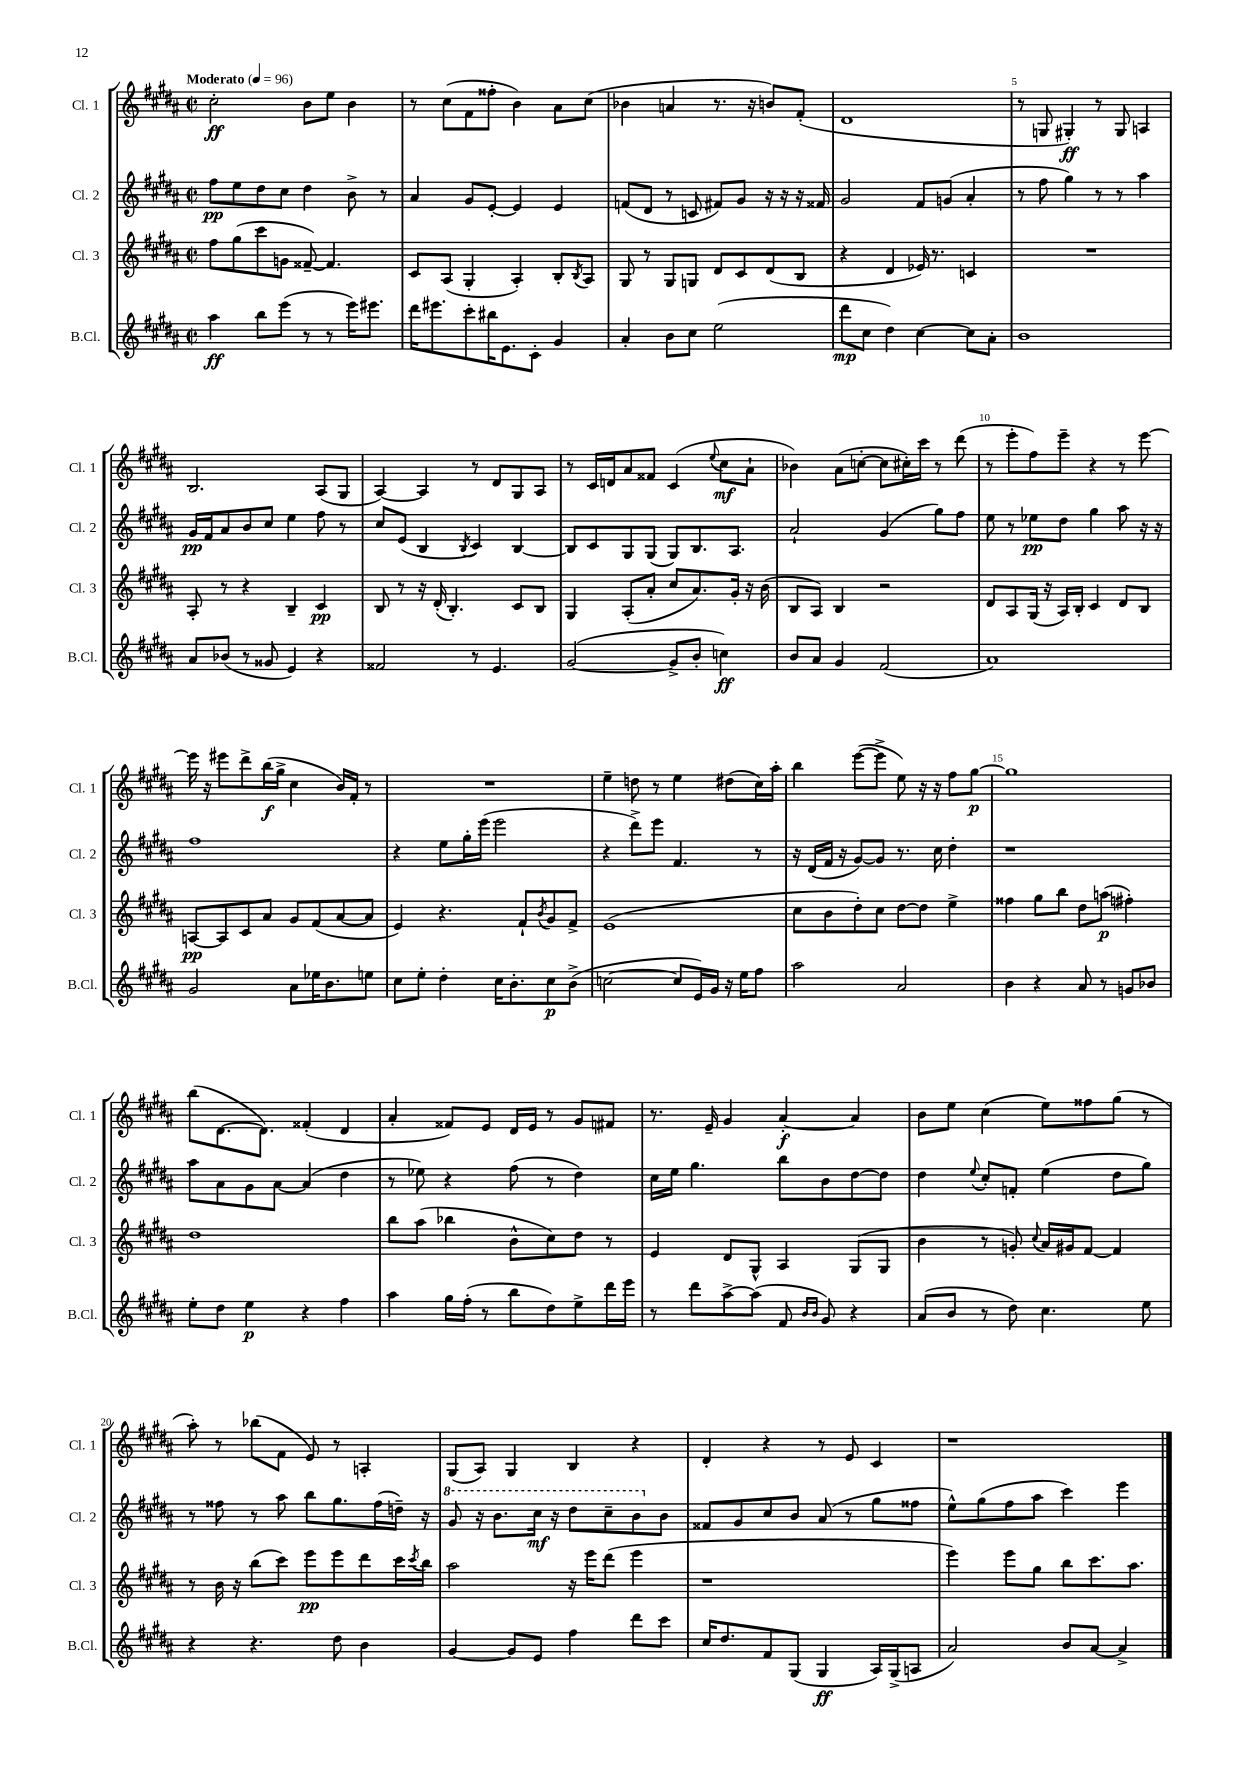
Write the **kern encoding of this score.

**kern	**kern	**kern	**kern
*staff4	*staff3	*staff2	*staff1
*clefG2	*clefG2	*clefG2	*clefG2
*k[f#c#g#d#a#]	*k[f#c#g#d#a#]	*k[f#c#g#d#a#]	*k[f#c#g#d#a#]
*M2/2	*M2/2	*M2/2	*M2/2
*met(c|)	*met(c|)	*met(c|)	*met(c|)
*MM96	*MM96	*MM96	*MM96
4aa#	8ff#	8ff#	2cc#'
.	(8gg#	8ee	.
8bb	8ccc#	8dd#	.
(8eee	8g	8cc#	.
8r	[8f##~)	4dd#	8b
8r	4.f##]	.	8ee
16eee)	.	8b^	4b
8.eee#	.	.	.
.	.	8r	.
=	=	=	=
16ddd#	8c#	4a#	8r
8.eee#	.	.	.
.	(8A#	.	(8cc#
8ccc#'	4G#'	8g#	8f#
16bb#	.	[8e'	8ff##'
8.e	.	.	.
.	4A#')	4e]	4b)
8c#'	.	.	.
4g#	8B'	4e	8a#
.	8qB	.	.
.	8A#	.	(8cc#
=	=	=	=
4a#'	8G#	(8f	4b-
.	8r	8d#	.
8b	8G#	8r	4a
8cc#	8G	8c	.
(2ee	8d#	8f#)	8.r
.	8c#	8g#	.
.	.	.	16r
.	(8d#	16r	8b)
.	.	16r	.
.	8B	16r	(8f#'
.	.	16f##	.
=	=	=	=
8ddd#	4r	2g#	1d#
8cc#	.	.	.
4dd#)	4d#	.	.
[4cc#	16e-)	8f#	.
.	8.r	.	.
.	.	(8g	.
8cc#]	4c	4a#'	.
8a#'	.	.	.
=	=	=	=
1b	1r	8r	8r
.	.	8ff#	8G
.	.	4gg#)	4G#')
.	.	8r	8r
.	.	8r	8G#
.	.	4aa#	4A
=	=	=	=
8a#	8A#'	16g#	2.B
.	.	16f#	.
(8b-	8r	8a#	.
8r	4r	8b	.
8g##	.	8cc#	.
4e)	4B~	4ee	.
4r	4c#	8ff#	(8A#
.	.	8r	8G#
=	=	=	=
2f##	8B	8cc#	[4A#)
.	8r	(8e	.
.	16r	4B	4A#]
.	(16d#'	.	.
.	4.B')	.	.
.	.	8qB	.
8r	.	4c#)	8r
4.e	.	.	8d#
.	8c#	[4B	8G#
.	8B	.	8A#
=	=	=	=
([2g#	4G#	8B]	8r
.	.	8c#	16c#
.	.	.	16d
.	(8A#'	8G#	8a#
.	8a#'	(8G#	8f##
8g#^]	8cc#	8G#)	(4c#
8b'	8.a#)	8.B	.
.	.	.	8qqee
4cc)	.	.	8cc#
.	16g#'	8.A#	.
.	16r	.	8a#`
.	(16b	.	.
=	=	=	=
8b	8B	2a#`	4b-)
8a#	8A#)	.	.
4g#	4B	.	(8a#
.	.	.	[8cc'
(2f#	2r	(4g#	8cc]
.	.	.	16cc#')
.	.	.	16ccc#
.	.	8gg#)	8r
.	.	8ff#	(8ddd#
=	=	=	=
1a#)	8d#	8ee	8r
.	8A#	8r	8eee'
.	(16G#	8ee-	8ff#)
.	16r	.	.
.	16A#)	8dd#	8eee~
.	16B'	.	.
.	4c#	4gg#	4r
.	8d#	8aa#	8r
.	8B	16r	[8eee
.	.	16r	.
=	=	=	=
2g#	[8A	1ff#	16eee]
.	.	.	16r
.	8A]	.	8eee#
.	8c#	.	8ddd#^
.	8a#	.	(16bb
.	.	.	16gg#^
8a#	8g#	.	4cc#
16ee-	(8f#	.	.
8.b	.	.	.
.	[8a#	.	16b)
.	.	.	16f#'
8ee	8a#]	.	8r
=	=	=	=
8cc#	4e)	4r	1r
8ee'	.	.	.
4dd#'	4.r	8ee	.
.	.	16gg#'	.
.	.	(16eee	.
16cc#	.	2eee	.
8.b'	.	.	.
.	8f#`	.	.
.	8qb	.	.
8cc#	8g#	.	.
(8b^	8f#^	.	.
=	=	=	=
[2cc	(1e	4r	4ee~
.	.	8ddd#^)	8dd
.	.	8eee	8r
8cc]	.	4.f#	4ee
16e)	.	.	.
16g#	.	.	.
16r	.	.	(8dd#
16ee	.	.	.
8ff#	.	8r	16cc#)
.	.	.	16aa#'
=	=	=	=
2aa#	8cc#	16r	4bb
.	.	(16d#	.
.	8b	16f#	.
.	.	16r	.
.	8dd#')	[8g#)	([8eee
.	8cc#	8g#]	8eee^]
2a#	[8dd#	8.r	8ee)
.	8dd#]	.	16r
.	.	16cc#	16r
.	4ee^	4dd#'	8ff#
.	.	.	[8gg#
=	=	=	=
4b	4ff##	1r	1gg#]
4r	8gg#	.	.
.	8bb	.	.
8a#	8dd#	.	.
8r	(8aa	.	.
8g	4ff#')	.	.
8b-	.	.	.
=	=	=	=
8ee'	1dd#	8aa#	(8bb
8dd#	.	8a#	[8.d#
4ee	.	8g#	.
.	.	.	8.d#])
.	.	[8a#	.
4r	.	(4a#]	(4f##'
4ff#	.	4dd#	4d#
=	=	=	=
4aa#	8bb	8r	4a#'
.	(8aa#	8ee-)	.
16gg#	4bb-	4r	8f##)
(16ff#'	.	.	.
8r	.	.	8e
8bb	8b^^	(8ff#	16d#
.	.	.	16e
8dd#)	8cc#)	8r	8r
8ee^	8dd#	4dd#)	8g#
16ddd#	8r	.	8f#
16eee	.	.	.
=	=	=	=
8r	4e	16cc#	8.r
.	.	16ee	.
8ddd#	.	4.gg#	.
.	.	.	16e~
[8aa#^	8d#	.	4g#
(8aa#]	8G#^^	.	.
8f#	4A#	8bb	[4a#'
16qqb	.	.	.
16qqb	.	.	.
8g#)	.	8b	.
4r	(8G#	[8dd#	4a#]
.	8G#	8dd#]	.
=	=	=	=
(8a#	4b	4dd#	8b
8b	.	.	8ee
.	.	8qqee	.
8r	8r	8cc#'	(4cc#
8dd#)	8g')	8f'	.
.	8qqcc#	.	.
4.cc#	16a#	(4ee	8ee)
.	16g#	.	.
.	[8f#	.	8ff##
.	4f#]	8dd#	(8gg#
8ee	.	8gg#)	8r
=	=	=	=
4r	8r	8r	8aa#')
.	16b	8ff##	8r
.	16r	.	.
4.r	(8bb	8r	(8bb-
.	8ccc#)	8aa#	8f#
.	8eee	8bb	8e)
8dd#	8eee	8.gg#	8r
4b	8ddd#	.	4A'
.	.	(16ff##	.
.	16ccc#	16dd~)	.
.	8qccc#	.	.
.	16bb	16r	.
=	=	=	=
[4g#	2aa#	8gg#	(8G#
.	.	16r	8A#)
.	.	8.bb	.
8g#]	.	.	4G#
8e	.	16ccc#	.
.	.	16r	.
4ff#	16r	8ddd#	4B
.	16eee	.	.
.	(8ddd#	8ccc#~	.
8ddd#	4eee	8bb	4r
8ccc#	.	8b	.
=	=	=	=
16cc#	1r	8f##	4d#'
8.dd#	.	.	.
.	.	8g#	.
8f#	.	8cc#	4r
(8G#	.	8b	.
4G#	.	(8a#	8r
.	.	8r	8e
16A#)	.	8gg#	4c#
(16G#^	.	.	.
8A	.	8ff##	.
=	=	=	=
2a#)	4eee)	8ee^^)	1r
.	.	(8gg#	.
.	8eee	8ff#	.
.	8gg#	8aa#	.
8b	8bb	4ccc#)	.
[8a#	8.ccc#	.	.
4a#^]	.	4eee	.
.	8.aa#	.	.
==	==	==	==
*-	*-	*-	*-
